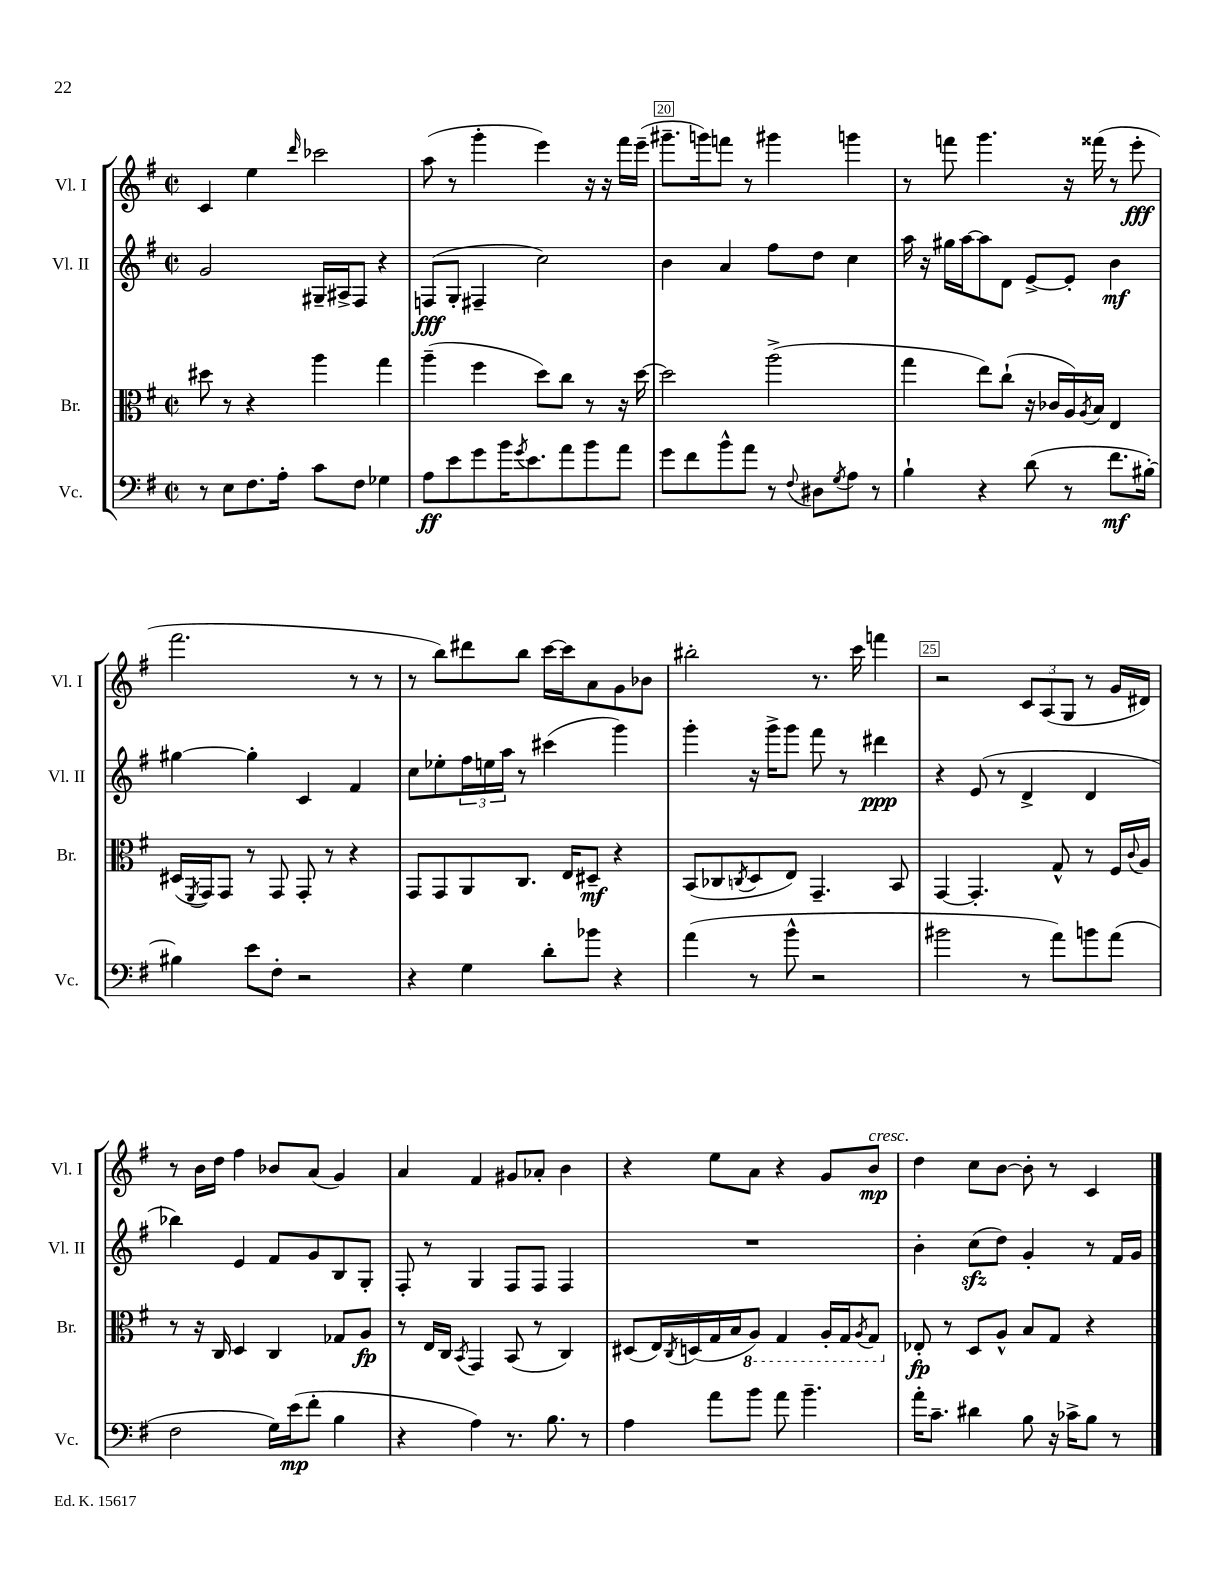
<<
\new StaffGroup <<
\new Staff = "s0" \with { instrumentName = "Vl. I" shortInstrumentName = "Vl. I" } {
    \clef treble \key g \major \defaultTimeSignature \time 2/2
    c'4 e''4 \grace { d'''16 } ces'''2 |
    a''8( r8 g'''4-. e'''4) r16 r16 fis'''16 e'''16--( |
    gis'''8.-- g'''16) f'''8 r8 gis'''4 g'''4 |
    r8 f'''8 g'''4. r16 fisis'''16( r8 e'''8-.\fff |
    fis'''2. r8 r8 |
    r8 b''8) dis'''8 b''8 c'''16~ c'''16 a'8 g'8 bes'8 |
    bis''2-. r8. c'''16 f'''4 |
    r2 \tuplet 3/2 { c'8 a8( g8 } r8 g'16 dis'16) |
    r8 b'16 d''16 fis''4 bes'8 a'8( g'4) |
    a'4 fis'4 gis'8 aes'8-. b'4 |
    r4 e''8 a'8 r4 g'8 b'8\mp^\markup { \italic "cresc." } |
    d''4 c''8 b'8~ b'8-. r8 c'4 \bar "|." |
}
\new Staff = "s1" \with { instrumentName = "Vl. II" shortInstrumentName = "Vl. II" } {
    \clef treble \key g \major \defaultTimeSignature \time 2/2
    g'2 gis16-- ais16-> fis8 r4 |
    f8\fff( g8-. fis4-- c''2) |
    b'4 a'4 fis''8 d''8 c''4 |
    a''16 r16 gis''16 a''16~ a''8 d'8 e'8~-> e'8-. b'4\mf |
    gis''4~ gis''4-. c'4 fis'4 |
    c''8 ees''8-. \tuplet 3/2 { fis''16 e''16 a''16 } r8 cis'''4( g'''4) |
    g'''4-. r16 g'''16-> g'''8 fis'''8 r8 dis'''4\ppp |
    r4 e'8( r8 d'4-> d'4 |
    bes''4) e'4 fis'8 g'8 b8 g8-. |
    fis8-. r8 g4 fis8 fis8 fis4 |
    R1 |
    b'4-. c''8\sfz( d''8) g'4-. r8 fis'16 g'16 \bar "|." |
}
\new Staff = "s2" \with { instrumentName = "Br." shortInstrumentName = "Br." } {
    \clef alto \key g \major \defaultTimeSignature \time 2/2
    dis''8 r8 r4 a''4 g''4 |
    a''4--( fis''4 d''8) c''8 r8 r16 d''16~ |
    d''2 a''2->( |
    g''4 e''8) c''8-!( r16 ces'16 a16) \acciaccatura { a8 } b16 e4 |
    dis16( \acciaccatura { fis,8 } g,16) g,8 r8 g,8 g,8-. r8 r4 |
    g,8 g,8 a,8 c8. e16 dis8--\mf r4 |
    b,8( ces8 \acciaccatura { c8 } d8 e8) g,4.-- b,8 |
    g,4~ g,4.-. g8-^ r8 fis16 \appoggiatura { c'8 } a16 |
    r8 r16 c16 d4 c4 ges8 a8\fp |
    r8 e16 c16 \acciaccatura { b,8 } g,4 b,8( r8 c4) |
    dis8( e16) \acciaccatura { c8 } d16( g16 b16 \ottava #-1 a,8) g,4 a,16-. g,16 \acciaccatura { a,8 } g,8 \ottava #0 |
    ees8-.\fp r8 d8 a8-^ b8 g8 r4 \bar "|." |
}
\new Staff = "s3" \with { instrumentName = "Vc." shortInstrumentName = "Vc." } {
    \clef bass \key g \major \defaultTimeSignature \time 2/2
    r8 e8 fis8. a16-. c'8 fis8 ges4 |
    a8\ff e'8 g'8 b'16 \acciaccatura { g'8 } e'8. a'8 b'8 a'8 |
    g'8 fis'8 b'8-^ a'8 r8 \appoggiatura { fis8 } dis8 \acciaccatura { g8 } a8 r8 |
    b4-! r4 d'8( r8 fis'8.\mf bis16~-.) |
    bis4 e'8 fis8-. r2 |
    r4 g4 d'8-. bes'8 r4 |
    a'4( r8 b'8-^ r2 |
    bis'2 r8 a'8) b'8 a'8( |
    fis2 g16) e'16\mp( fis'8-. b4 |
    r4 a4) r8. b8. r8 |
    a4 a'8 b'8 a'8 b'4.-- |
    a'16-. c'8.-- dis'4 b8 r16 ces'16-> b8 r8 \bar "|." |
}
>>
>>
\layout { \context { \Score currentBarNumber = #18 \override BarNumber.break-visibility = ##(#f #t #t) barNumberVisibility = #(every-nth-bar-number-visible 5) \override BarNumber.stencil = #(make-stencil-boxer 0.1 0.3 ly:text-interface::print) } }
